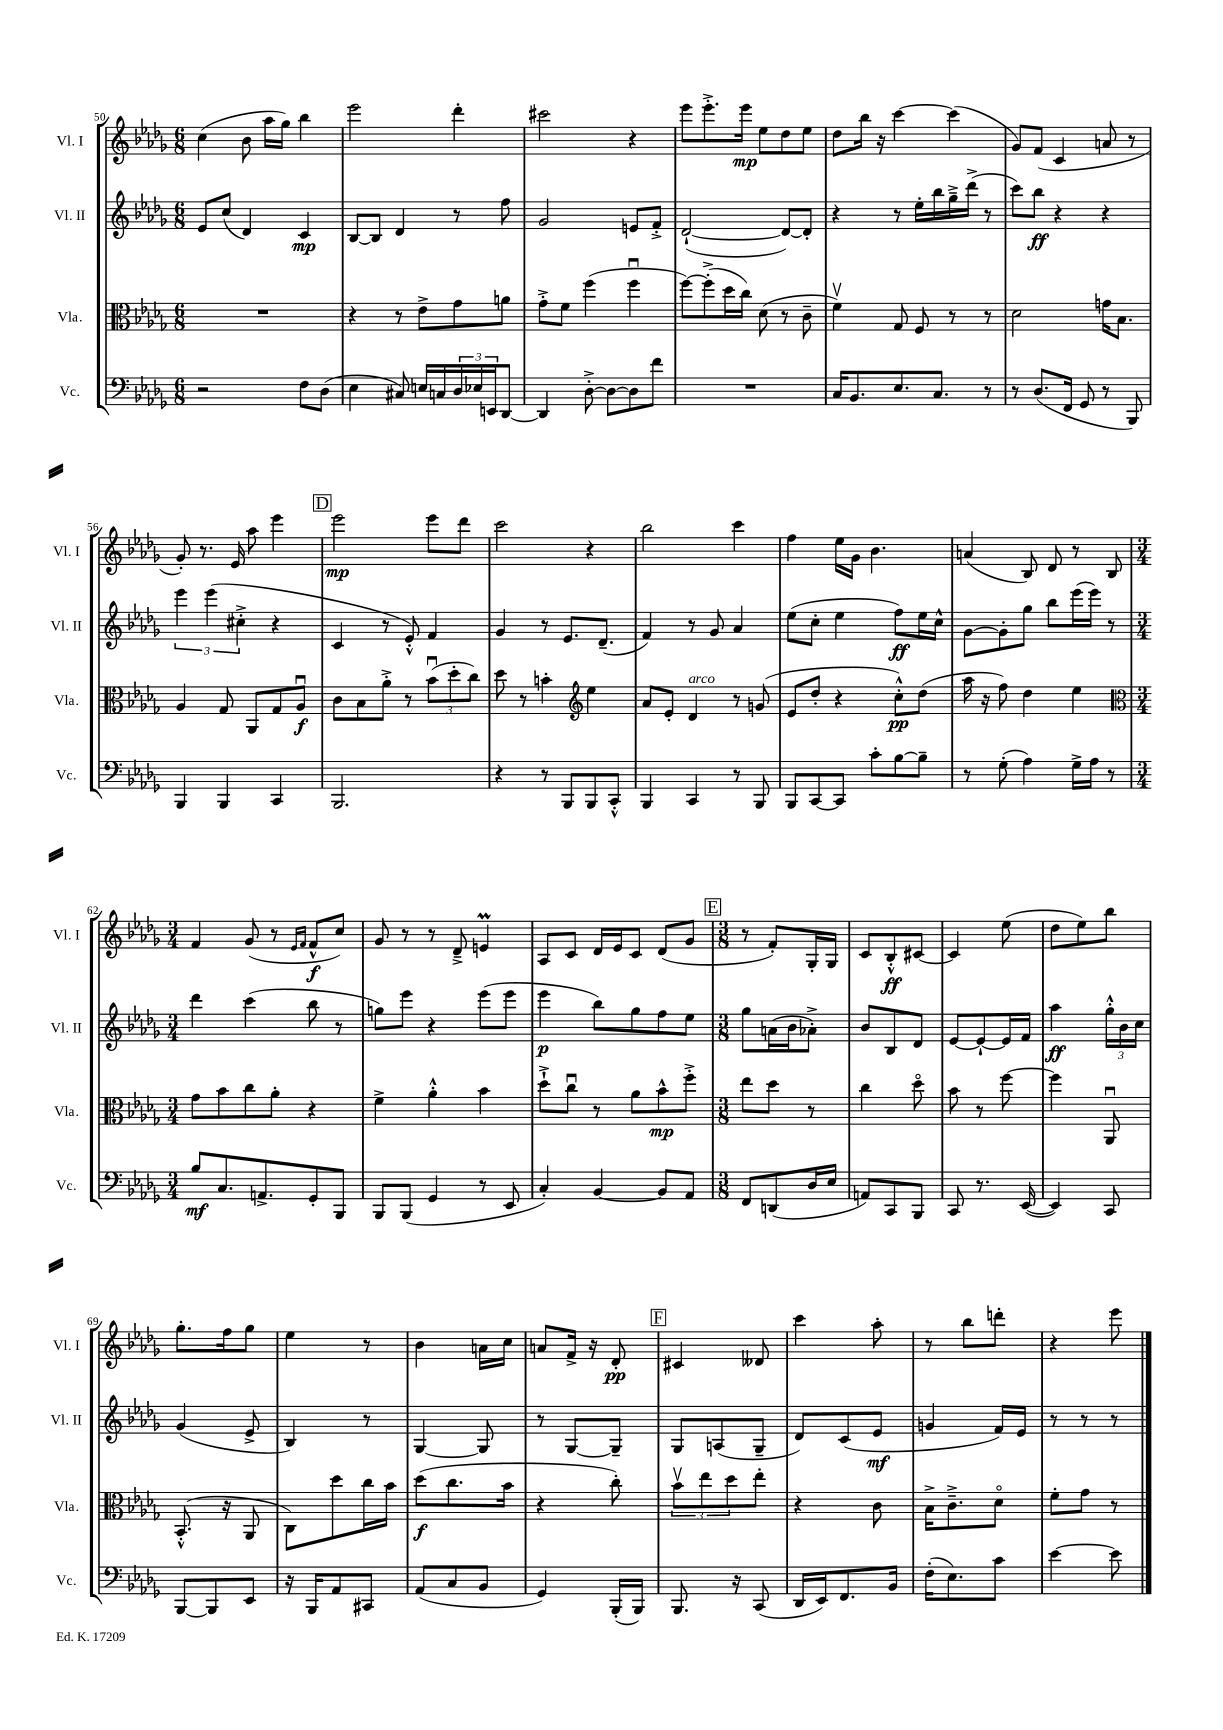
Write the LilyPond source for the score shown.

<<
\new StaffGroup <<
\new Staff = "s0" \with { instrumentName = "Vl. I" shortInstrumentName = "Vl. I" } {
    \clef treble \key des \major \numericTimeSignature \time 6/8
    c''4( bes'8 aes''16 ges''16) bes''4 |
    ees'''2 des'''4-. |
    cis'''2 r4 |
    ees'''8 ees'''8.-.-> ees'''16\mp ees''8 des''8 ees''8 |
    des''8 bes''16 r16 c'''4~ c'''4( |
    ges'8) f'8( c'4 a'8 r8 |
    ges'8-.) r8. ees'16 aes''8 ees'''4 |
    \mark \markup { \box "D" } ees'''2\mp ees'''8 des'''8 |
    c'''2 r4 |
    bes''2 c'''4 |
    f''4 ees''16 ges'16 bes'4. |
    a'4( bes8) des'8 r8 bes8 |
    \numericTimeSignature \time 3/4 f'4 ges'8( r8 \grace { ees'16 f'16 } f'8-^\f c''8) |
    ges'8 r8 r8 des'8---> e'4\prall |
    aes8 c'8 des'16 ees'16 c'8 des'8( ges'8 |
    \mark \markup { \box "E" } \numericTimeSignature \time 3/8 r8 f'8-.) ges16-. ges16 |
    c'8 bes8-.-^\ff cis'8~ |
    cis'4 ees''8( |
    des''8 ees''8) bes''8 |
    ges''8.-. f''16 ges''8 |
    ees''4 r8 |
    bes'4 a'16 c''16 |
    a'8 f'16-> r16 des'8-.\pp |
    \mark \markup { \box "F" } cis'4 deses'8 |
    c'''4 aes''8-. |
    r8 bes''8 d'''8-. |
    r4 ees'''8 \bar "|." |
}
\new Staff = "s1" \with { instrumentName = "Vl. II" shortInstrumentName = "Vl. II" } {
    \clef treble \key des \major \numericTimeSignature \time 6/8
    ees'8 c''8( des'4) c'4\mp |
    bes8~ bes8 des'4 r8 f''8 |
    ges'2 e'8 f'8-.-> |
    des'2~-!( des'8~) des'8-. |
    r4 r8 ees''16-. bes''16 ges''16---> des'''16->( r8 |
    c'''8) bes''8\ff r4 r4 |
    \tuplet 3/2 { ees'''4 ees'''4( cis''4-.-> } r4 |
    \mark \markup { \box "D" } c'4 r8 ees'8-.-^) f'4 |
    ges'4 r8 ees'8. des'8.--( |
    f'4) r8 ges'8 aes'4 |
    ees''8( c''8-. ees''4 f''8\ff) ees''16 c''16-^ |
    ges'8~ ges'8-. ges''8 bes''8 ees'''16( ees'''16) r8 |
    \numericTimeSignature \time 3/4 des'''4 c'''4( bes''8 r8 |
    g''8) ees'''8 r4 ees'''8( ees'''8 |
    ees'''4\p bes''8) ges''8 f''8 ees''8 |
    \mark \markup { \box "E" } \numericTimeSignature \time 3/8 ges''8 a'16( bes'16 aes'8-.->) |
    bes'8 bes8 des'8 |
    ees'8~ ees'8~-! ees'16 f'16 |
    aes''4\ff \tuplet 3/2 { ges''16-.-^ bes'16 c''16 } |
    ges'4( ees'8-> |
    bes4) r8 |
    ges4~ ges8 |
    r8 ges8~ ges8-- |
    \mark \markup { \box "F" } ges8 a8( ges8-- |
    des'8) c'8( ees'8\mf |
    g'4 f'16) ees'16 |
    r8 r8 r8 \bar "|." |
}
\new Staff = "s2" \with { instrumentName = "Vla." shortInstrumentName = "Vla." } {
    \clef alto \key des \major \numericTimeSignature \time 6/8
    R2. |
    r4 r8 ees'8-> ges'8 a'8 |
    ges'8-.-> f'8 f''4( f''4\downbow |
    f''8~) f''8-.->( des''16 c''16) des'8( r8 c'8-- |
    f'4\upbow) ges8 f8 r8 r8 |
    des'2 g'16 bes8. |
    aes4 ges8 aes,8 ges8 aes8\downbow\f |
    \mark \markup { \box "D" } c'8 bes8 aes'8-.-> r8 \tuplet 3/2 { bes'8\downbow( des''8-. c''8) } |
    des''8 r8 b'4-. \clef treble ees''4 |
    aes'8 ees'8-. des'4^\markup { \italic "arco" } r8 g'8( |
    ees'8 des''8-. r4 c''8-.-^\pp) des''8( |
    aes''16 r16 f''8) des''4 ees''4 |
    \numericTimeSignature \time 3/4 \clef alto ges'8 bes'8 c''8 aes'8-. r4 |
    f'4-> aes'4-.-^ bes'4 |
    des''8-!-> c''8\downbow r8 aes'8 bes'8-^\mp f''8-.-> |
    \mark \markup { \box "E" } \numericTimeSignature \time 3/8 ees''8 des''8 r8 |
    c''4 des''8\flageolet |
    bes'8 r8 f''8~ |
    f''4 aes,8\downbow |
    bes,8.-.-^( r16 aes,8 |
    c8) des''8 c''16 bes'16 |
    des''8\f( c''8. bes'16 |
    r4 c''8-.) |
    \mark \markup { \box "F" } \tuplet 3/2 { bes'8\upbow ees''8 des''8 } ees''8-. |
    r4 c'8 |
    bes16-> c'8.---> des'8\flageolet |
    f'8-. ges'8 r8 \bar "|." |
}
\new Staff = "s3" \with { instrumentName = "Vc." shortInstrumentName = "Vc." } {
    \clef bass \key des \major \numericTimeSignature \time 6/8
    r2 f8 des8( |
    ees4 cis8) e16 c16 \tuplet 3/2 { des16 ees16 e,16 } des,8~ |
    des,4 des8~-.-> des8~ des8 f'8 |
    R2. |
    c16 bes,8. ees8. c8. r8 |
    r8 des8.( f,16 ges,8 r8 bes,,8) |
    bes,,4 bes,,4 c,4 |
    \mark \markup { \box "D" } bes,,2. |
    r4 r8 bes,,8 bes,,8 c,8-.-^ |
    bes,,4 c,4 r8 bes,,8 |
    bes,,8 c,8~ c,8 c'8-. bes8~ bes8-- |
    r8 ges8-.( aes4) ges16-> aes16 r8 |
    \numericTimeSignature \time 3/4 bes8\mf c8. a,8.-> ges,8-. bes,,8 |
    bes,,8 bes,,8( ges,4 r8 ees,8 |
    c4-.) bes,4~ bes,8 aes,8 |
    \mark \markup { \box "E" } \numericTimeSignature \time 3/8 f,8 d,8( des16 ees16 |
    a,8) c,8 bes,,8 |
    c,8 r8. ees,16~( |
    ees,4) c,8 |
    bes,,8~ bes,,8 ees,8 |
    r16 bes,,16 aes,8 cis,8 |
    aes,8( c8 bes,8 |
    ges,4) bes,,16-.( bes,,16) |
    \mark \markup { \box "F" } bes,,8. r16 c,8( |
    des,16 ees,16) f,8. bes,16 |
    f16-.( ees8.) c'8 |
    ees'4~ ees'8 \bar "|." |
}
>>
>>
\layout { \context { \Score currentBarNumber = #50 } }
